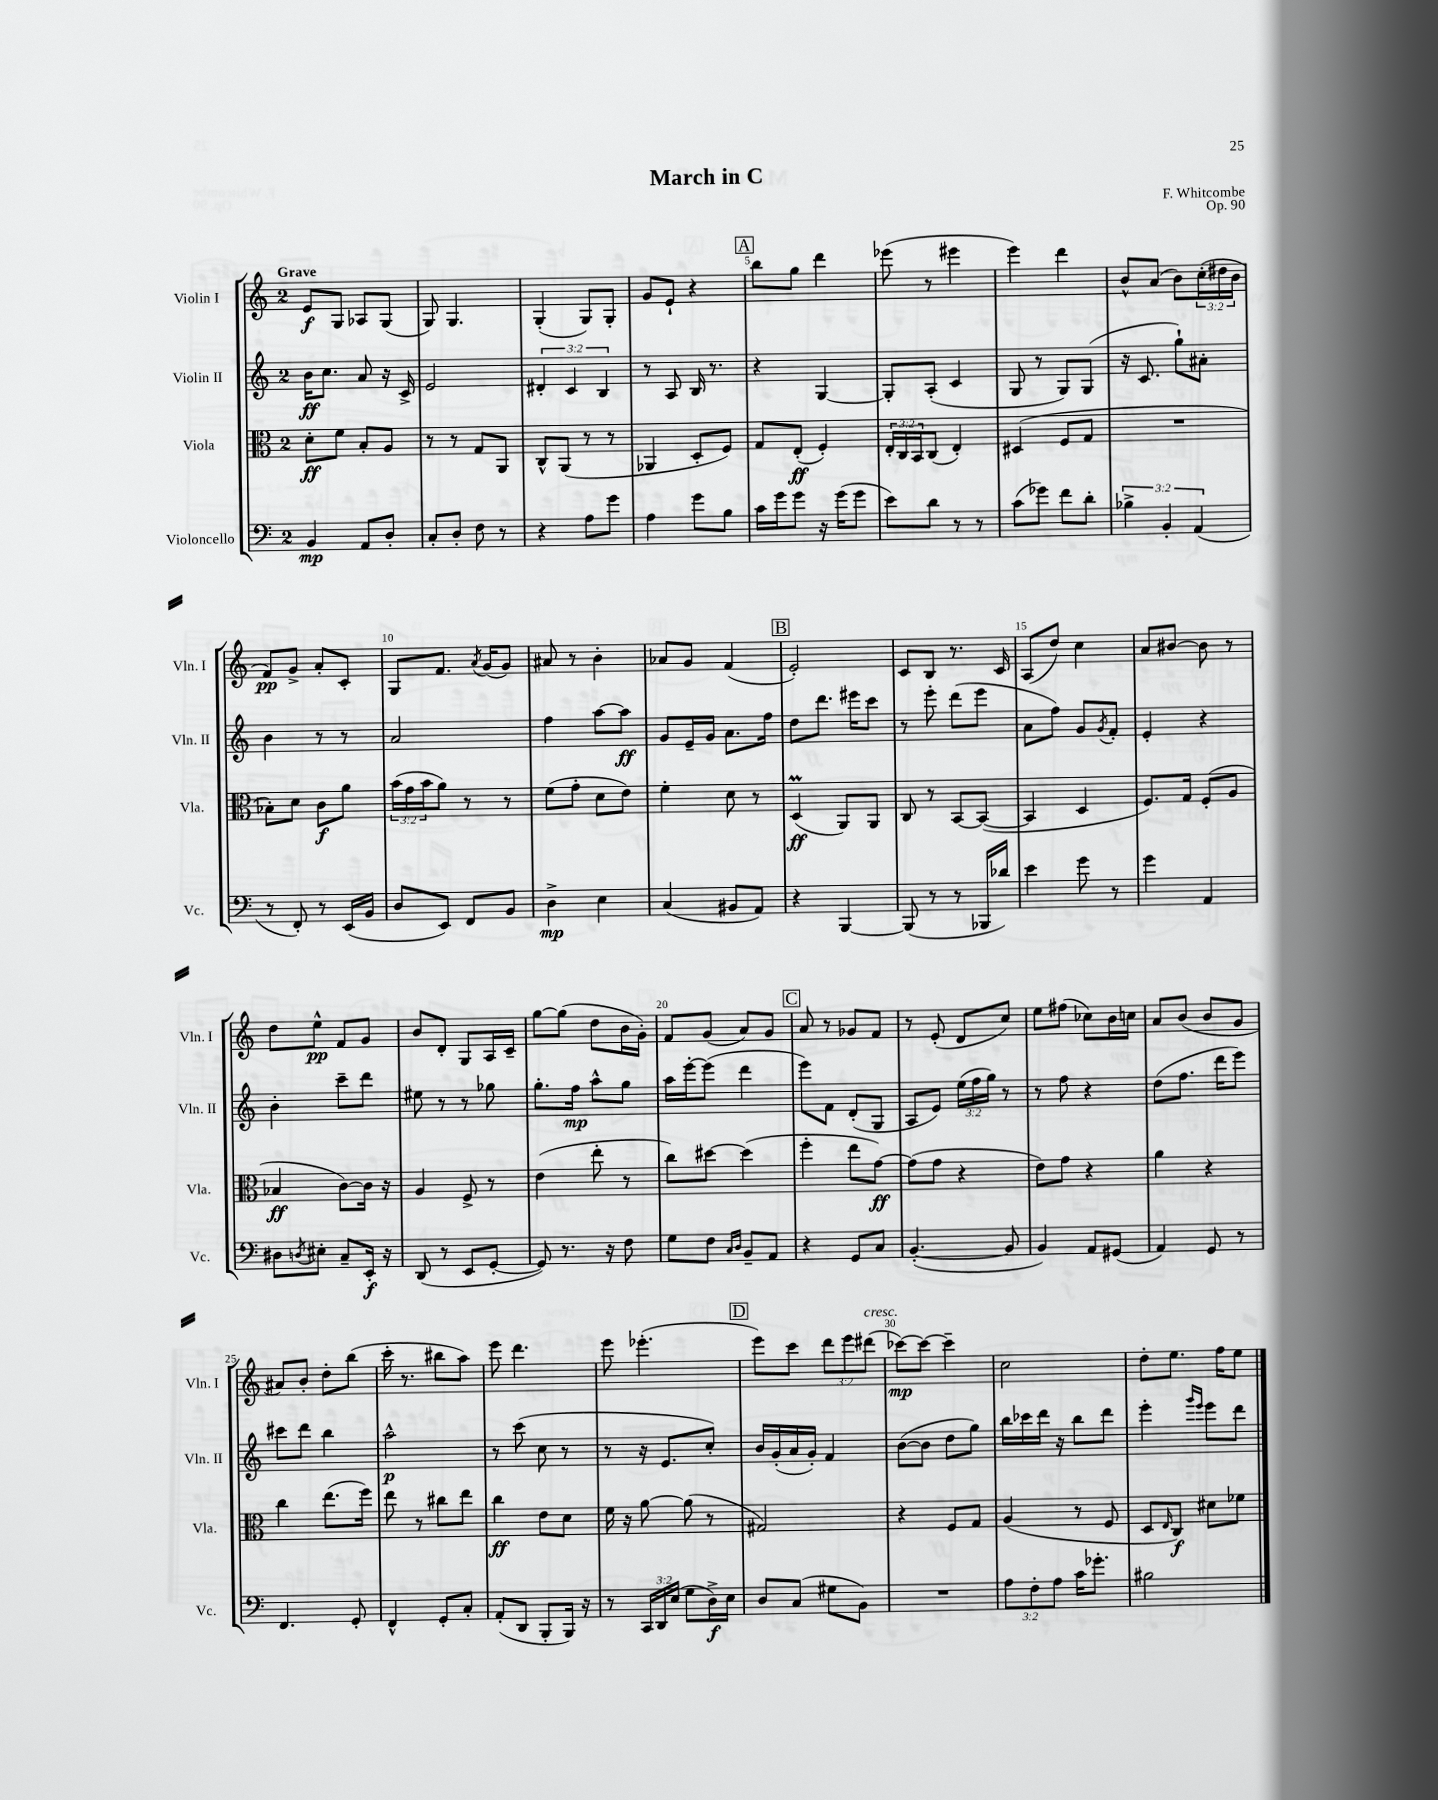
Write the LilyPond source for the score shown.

\header { title = "March in C" composer = "F. Whitcombe" opus = "Op. 90" }
<<
\new StaffGroup <<
\new Staff = "s0" \with { instrumentName = "Violin I" shortInstrumentName = "Vln. I" } {
    \clef treble \key c \major \once \override Staff.TimeSignature.style = #'single-digit \time 2/4 \override Staff.TupletNumber.text = #tuplet-number::calc-fraction-text \tempo "Grave"
    e'8\f g8 aes8 g8( |
    g8) g4. |
    g4-.( g8) g8-. |
    g'8 e'8-! r4 |
    \mark \markup { \box "A" } b''8 g''8 d'''4 |
    ees'''8( r8 eis'''4 |
    e'''4) d'''4 |
    b'8-^ a'8( b'8) \tuplet 3/2 { c''16-.( dis''16 b'16 } |
    f'8\pp) g'8-> a'8-. c'8-. |
    g8 f'8. \acciaccatura { a'8 } g'16( g'8) |
    ais'8 r8 b'4-. |
    aes'8 g'8 f'4( |
    \mark \markup { \box "B" } e'2-.) |
    c'8 b8 r8. c'16 |
    a8( d''8) c''4 |
    a'8 bis'8~ bis'8 r8 |
    d''8 e''8-^\pp f'8 g'8 |
    b'8 d'8-. g8 a16 c'16-- |
    g''8~ g''8( d''8 b'16 g'16-.) |
    f'8 g'8( a'8) g'8 |
    \mark \markup { \box "C" } a'8 r8 ges'8 f'8 |
    r8 e'8-.( d'8 c''8) |
    e''8 fis''8( ces''8) b'16 c''16 |
    a'8 b'8( b'8 g'8 |
    ais'8) b'8-. d''8-. b''8( |
    c'''16-. r8. bis''8 a''8) |
    e'''8 d'''4. |
    e'''8 ees'''4.-.( |
    \mark \markup { \box "D" } e'''8) c'''8 \tuplet 3/2 { d'''8 e'''8 dis'''8^\markup { \italic "cresc." }( } |
    ces'''8~\mp) ces'''8~ ces'''4-- |
    c''2 |
    d''8-. e''8. f''16 e''8 \bar "|." |
}
\new Staff = "s1" \with { instrumentName = "Violin II" shortInstrumentName = "Vln. II" } {
    \clef treble \key c \major \once \override Staff.TimeSignature.style = #'single-digit \time 2/4 \override Staff.TupletNumber.text = #tuplet-number::calc-fraction-text
    b'16\ff c''8. a'8 r16 c'16-> |
    e'2 |
    \tuplet 3/2 { dis'4-. c'4 b4 } |
    r8 a8 b16 r8. |
    \mark \markup { \box "A" } r4 g4~ |
    g8-. a8-.( c'4 |
    g8 r8 g8) g8( |
    r16 c'8. g''8-!) ais'8-. |
    b'4 r8 r8 |
    a'2 |
    f''4 a''8~ a''8\ff |
    g'8 e'16-- g'16 a'8. f''16 |
    \mark \markup { \box "B" } d''8 d'''8. eis'''16 c'''8 |
    r8 e'''8-. d'''8( e'''8 |
    a'8 f''8) g'8 \acciaccatura { g'8 } f'8-. |
    e'4-. r4 |
    b'4-. c'''8-- d'''8 |
    eis''8 r8 r8 ges''8 |
    g''8.-. f''16\mp a''8-^ g''8 |
    a''16 e'''16~-. e'''8( d'''4 |
    \mark \markup { \box "C" } e'''8) f'8 d'8-.( g8 |
    a8 e'8) \tuplet 3/2 { e''16( f''16 g''16) } r8 |
    r8 f''8 r4 |
    d''8( f''8. d'''16 e'''8) |
    cis'''8 d'''8 b''4 |
    a''2-^\p |
    r8 c'''8( c''8 r8 |
    r8 r16 e'8. c''8-.) |
    \mark \markup { \box "D" } b'16 g'16-.( a'16 g'16-.) f'4 |
    b'8~( b'8 d''8 g''8) |
    b''16 ces'''16 d'''16 r16 b''8 d'''8 |
    e'''4-. \grace { g'''16 e'''16 } e'''8 d'''8 \bar "|." |
}
\new Staff = "s2" \with { instrumentName = "Viola" shortInstrumentName = "Vla." } {
    \clef alto \key c \major \once \override Staff.TimeSignature.style = #'single-digit \time 2/4 \override Staff.TupletNumber.text = #tuplet-number::calc-fraction-text
    d'8-.\ff f'8 b8-. a8 |
    r8 r8 g8 a,8 |
    c8-^ a,8( r8 r8 |
    aes,4 d8-. f8) |
    \mark \markup { \box "A" } g8 e8-.\ff( f4-.) |
    \tuplet 3/2 { e16-. c16 b,16 } c8( e4-.) |
    dis4( f8 g8 |
    R2 |
    bes8-.) d'8 c'8\f a'8 |
    \tuplet 3/2 { b'16( g'16 b'16 } a'8) r8 r8 |
    f'8( g'8-. d'8 e'8) |
    f'4-. d'8 r8 |
    \mark \markup { \box "B" } d4\prall\ff( a,8) a,8 |
    c8 r8 b,8~ b,8~( |
    b,4 d4 |
    f8.) g16 f8-.( a8 |
    bes4\ff c'8~) c'16 r16 |
    a4 f8-> r8 |
    e'4( e''8-. r8 |
    c''8) dis''8~ dis''4( |
    \mark \markup { \box "C" } f''4-. e''8 g'8~\ff) |
    g'8( g'8 r4 |
    e'8) g'8 r4 |
    a'4 r4 |
    c''4 e''8.( f''16) |
    e''8 r8 cis''8 e''8 |
    c''4\ff e'8 d'8 |
    f'16 r16 a'8~ a'8( r8 |
    \mark \markup { \box "D" } gis2) |
    r4 f8 g8 |
    a4( r8 f8 |
    d8 \grace { e16 } c8\f) dis'8 fes'8 \bar "|." |
}
\new Staff = "s3" \with { instrumentName = "Violoncello" shortInstrumentName = "Vc." } {
    \clef bass \key c \major \once \override Staff.TimeSignature.style = #'single-digit \time 2/4 \override Staff.TupletNumber.text = #tuplet-number::calc-fraction-text
    b,4\mp a,8 d8-. |
    c8-. d8-. f8 r8 |
    r4 a8 g'8 |
    a4 g'8 b8 |
    \mark \markup { \box "A" } c'16 g'16 g'8 r16 g'16( g'8 |
    e'8) d'8 r8 r8 |
    c'8( ges'8) f'8 d'8-. |
    \tuplet 3/2 { bes4-> b,4-. a,4( } |
    r8 f,8-.) r8 e,16( b,16 |
    d8 e,8) f,8 b,8 |
    d4->\mp e4 |
    c4( bis,8 a,8) |
    \mark \markup { \box "B" } r4 b,,4~ |
    b,,8( r8 r8 bes,,16 des'16) |
    e'4 g'8 r8 |
    g'4 a,4 |
    dis8 \acciaccatura { d8 } eis8-. c8-- e,16-.\f r16 |
    d,8( r8 e,8 g,8~-. |
    g,8) r8. r16 f8 |
    g8 f8 \grace { c16 d16 } b,8-- a,8 |
    \mark \markup { \box "C" } r4 g,8 c8 |
    b,4.~-.( b,8 |
    b,4) a,8 gis,8( |
    a,4) g,8 r8 |
    f,4. g,8-. |
    f,4-^ g,8-. c8-. |
    a,8-.( d,8 b,,8-. b,,16) r16 |
    r8 \tuplet 3/2 { c,16 d,16 e16( } g8 d16->\f) e16 |
    \mark \markup { \box "D" } d8 c8( gis8 b,8) |
    R2 |
    \tuplet 3/2 { a8 f8-. a8 } c'16 ges'8.-. |
    bis2 \bar "|." |
}
>>
>>
\layout { \context { \Score \override BarNumber.break-visibility = ##(#f #t #t) barNumberVisibility = #(every-nth-bar-number-visible 5) } }
